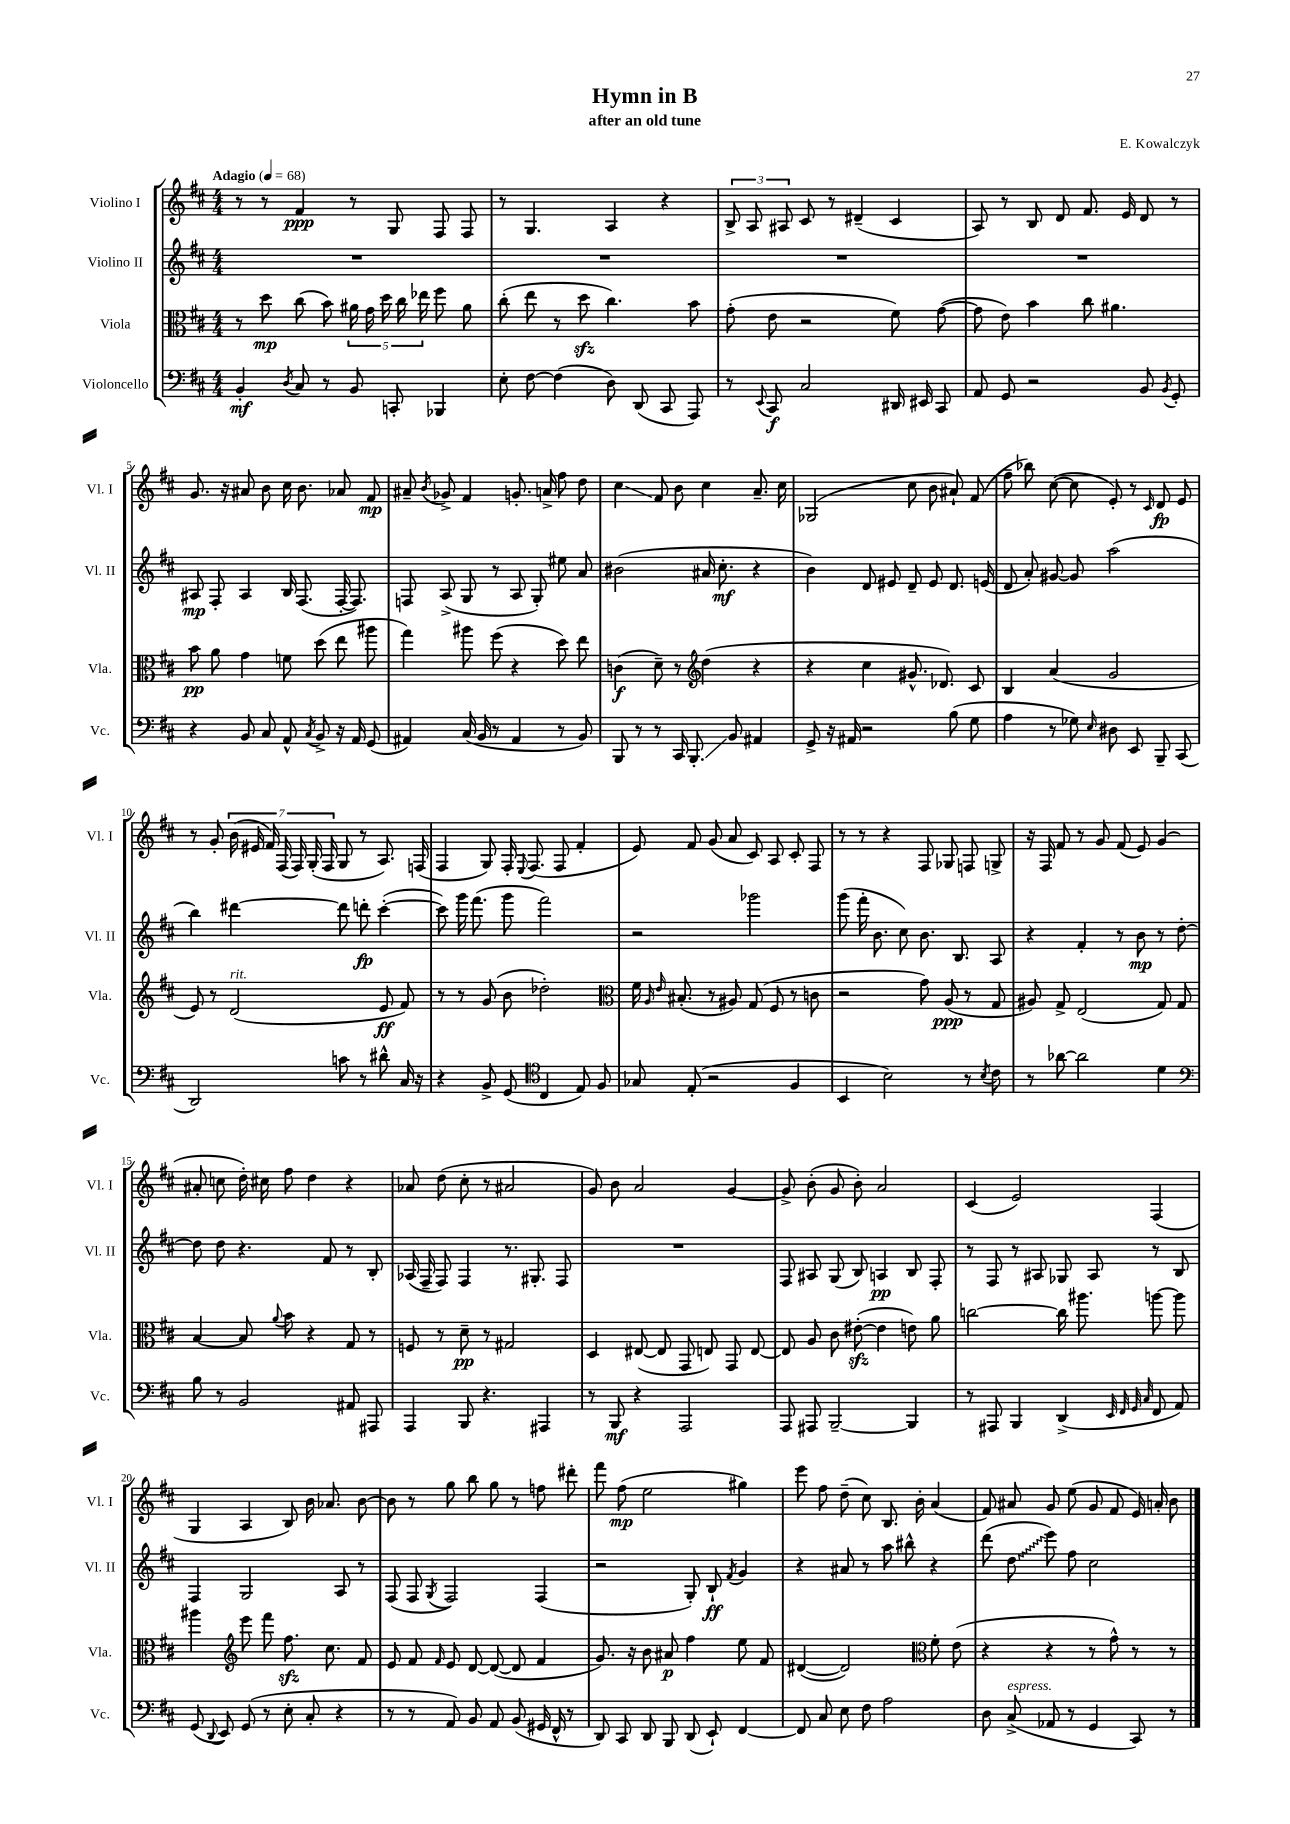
\header { title = "Hymn in B" composer = "E. Kowalczyk" subtitle = "after an old tune" }
<<
\new StaffGroup <<
\new Staff = "s0" \with { instrumentName = "Violino I" shortInstrumentName = "Vl. I" } {
    \clef treble \key d \major \numericTimeSignature \time 4/4 \tempo "Adagio" 4 = 68
    \autoBeamOff r8 r8 fis'4\ppp r8 g8 fis8 fis8 |
    r8 g4. a4 r4 |
    \tuplet 3/2 { b8-> a8 ais8 } cis'8 r8 dis'4--( cis'4 |
    a8) r8 b8 d'8 fis'8. e'16 d'8 r8 |
    g'8. r16 ais'8 b'8 cis''16 b'8. aes'8 fis'8\mp |
    ais'8-- \acciaccatura { b'8 } ges'8-> fis'4 g'8.-. a'16-> fis''8 d''8 |
    cis''4\glissando fis'8 b'8 cis''4 a'8.-- cis''16 |
    ges2( cis''8 b'8 ais'8-!) fis'8( |
    fis''8-- bes''8) cis''8~( cis''8 e'8-.) r8 \grace { cis'16 } d'8\fp e'8 |
    r8 g'8-. \tuplet 7/4 { b'16( eis'16 fis'16) fis16( fis16) g16-.( fis16 } g8 r8 a8.) f16( |
    fis4 g8) fis16-. \appoggiatura { e8 } fis8.( fis8 fis'4-. |
    e'8) fis'8 g'8( a'8 cis'8) a8 cis'8-. fis8 |
    r8 r8 r4 fis8 ges8 f8 g8-> |
    r16 fis16 fis'8 r8 g'8 fis'8( e'8) g'4( |
    ais'8-. c''8 d''16-.) cis''16 fis''8 d''4 r4 |
    aes'8 d''8( cis''8-. r8 ais'2 |
    g'8) b'8 a'2 g'4~ |
    g'8-> b'8-.( g'8 b'8-.) a'2 |
    cis'4( e'2) fis4( |
    g4 a4 b8) b'16 aes'8. b'8~ |
    b'8 r8 g''8 b''8 g''8 r8 f''8 dis'''8-. |
    fis'''8 fis''8\mp( e''2 gis''4) |
    e'''8 fis''8 d''8--( cis''8) b8. b'16-. a'4( |
    fis'8) ais'8 g'8 e''8( g'8 fis'8 e'16) a'16-. b'8 \bar "|." |
}
\new Staff = "s1" \with { instrumentName = "Violino II" shortInstrumentName = "Vl. II" } {
    \clef treble \key d \major \numericTimeSignature \time 4/4
    \autoBeamOff R1 |
    R1 |
    R1 |
    R1 |
    ais8\mp fis8-. ais4 b16 fis8.( fis16~-. fis8.) |
    f8 a8->( g8 r8 a8 g8-.) eis''8 a'8 |
    bis'2( ais'16 cis''8.-.\mf r4 |
    b'4) d'8 eis'8 d'8-- eis'8 d'8. e'16( |
    d'8 a'8-.) gis'8~ gis'8 a''2( |
    b''4) dis'''4~ dis'''8 d'''8-.\fp cis'''4~-.( |
    cis'''8) g'''16 fis'''8.( g'''8 fis'''2) |
    r2 ges'''2 |
    g'''8( fis'''16-. b'8. cis''8) b'8. b8. a8 |
    r4 fis'4-. r8 b'8\mp r8 d''8~-. |
    d''8 d''8 r4. fis'8 r8 b8-. |
    aes16( fis16-- fis8) fis4 r8. gis8.-. fis8 |
    R1 |
    fis8 ais8 g8( b8) a4\pp b8 fis8-. |
    r8 fis8 r8 ais8 ges8 ais8 r8 b8 |
    fis4 g2 a8 r8 |
    fis8( fis8 \acciaccatura { g8 } fis2) fis4( |
    r2 g8-.) b8-!\ff \acciaccatura { fis'8 } g'4 |
    r4 ais'8 r8 a''8 bis''8-^ r4 |
    d'''8( \once \override Glissando.style = #'zigzag d''8\glissando e'''8) fis''8 cis''2 \bar "|." |
}
\new Staff = "s2" \with { instrumentName = "Viola" shortInstrumentName = "Vla." } {
    \clef alto \key d \major \numericTimeSignature \time 4/4
    \autoBeamOff r8 d''8\mp cis''8( b'8) \tuplet 5/4 { ais'16 g'16 d''16 cis''16 ees''16 } fis''8 ais'8 |
    cis''8-.( e''8 r8 d''8\sfz cis''4.) b'8 |
    g'8-.( e'8 r2 fis'8) g'8~( |
    g'8 e'8) b'4 cis''8 ais'4. |
    b'8\pp a'8 g'4 f'8 d''8( e''8 ais''8 |
    g''4) ais''8 fis''8( r4 d''8) e''8 |
    c'4\f( d'8--) r8 \clef treble d''4( r4 |
    r4 cis''4 gis'8.-^ des'8.) cis'8 |
    b4 a'4( g'2 |
    e'8) r8 d'2^\markup { \italic "rit." }( e'8\ff fis'8) |
    r8 r8 g'8( b'8 des''2-.) |
    \clef alto fis'16 \grace { a16 e'16 } bis8.-.( r8 ais8) g8( fis8 r8 c'8 |
    r2 g'8) a8\ppp( r8 g8 |
    ais8) g8-> e2( g8) g8 |
    b4~ b8 \appoggiatura { a'8 } b'8 r4 g8 r8 |
    f8 r8 d'8--\pp r8 gis2 |
    d4 eis8~( eis8 g,8 e8) g,8 e8~ |
    e8 a8 cis'8 eis'8~-.\sfz( eis'4 e'8) a'8 |
    c''2~ c''16 ais''8. a''8~ a''8 |
    ais''4 \clef treble e'''8 fis'''8 fis''8.\sfz cis''8. fis'8 |
    e'8 fis'8 \grace { fis'16 } e'8 d'8~ d'8~( d'8 fis'4 |
    g'8.) r16 b'8 ais'8\p fis''4 e''8 fis'8 |
    dis'4~( dis'2) \clef alto fis'8-. e'8( |
    r4 r4 r8 g'8-^) r8 r8 \bar "|." |
}
\new Staff = "s3" \with { instrumentName = "Violoncello" shortInstrumentName = "Vc." } {
    \clef bass \key d \major \numericTimeSignature \time 4/4
    \autoBeamOff b,4-.\mf \acciaccatura { d8 } cis8 r8 b,8 c,8-. bes,,4 |
    e8-. fis8~ fis4( d8) d,8( cis,8 a,,8) |
    r8 \appoggiatura { e,8 } cis,8\f cis2 dis,16 eis,16 cis,8 |
    a,8 g,8 r2 b,8 \acciaccatura { b,8 } g,8-. |
    r4 b,8 cis8 a,8-^ \acciaccatura { cis8 } b,8-> r16 a,16 g,8( |
    ais,4) cis16( b,16 r8 ais,4 r8 b,8) |
    b,,8 r8 r8 cis,16 b,,8.-.\glissando b,8 ais,4 |
    g,8-> r16 ais,16 r2 b8( g8 |
    a4 r8 ges8) \grace { e16 } dis8 e,8 b,,8-- cis,8( |
    d,2) c'8 r8 dis'8-^ cis16 r16 |
    r4 b,8-> g,8( \clef tenor cis4 e8) fis8 |
    ges8 e8-.( r2 fis4 |
    b,4 b2) r8 \acciaccatura { b8 } cis'8 |
    r8 aes'8~ aes'2 d'4 |
    \clef bass b8 r8 b,2 ais,8 ais,,8 |
    a,,4 b,,8 r4. ais,,4 |
    r8 b,,8\mf r4 a,,2 |
    a,,8 ais,,8 b,,2~-- b,,4 |
    r8 ais,,8 b,,4 d,4->( \grace { e,32 fis,32 g,32 cis32 } fis,8 a,8) |
    g,8( \appoggiatura { d,8 } e,8) g,8( r8 e8-. cis8-. r4 |
    r8 r8 a,8) b,8 a,8 b,8( gis,16 fis,16-^ r8 |
    d,8) cis,8 d,8 b,,8 d,8( e,8-!) fis,4~ |
    fis,8 cis8 e8 fis8 a2 |
    d8 cis8->^\markup { \italic "espress." }( aes,8 r8 g,4 cis,8) r8 \bar "|." |
}
>>
>>
